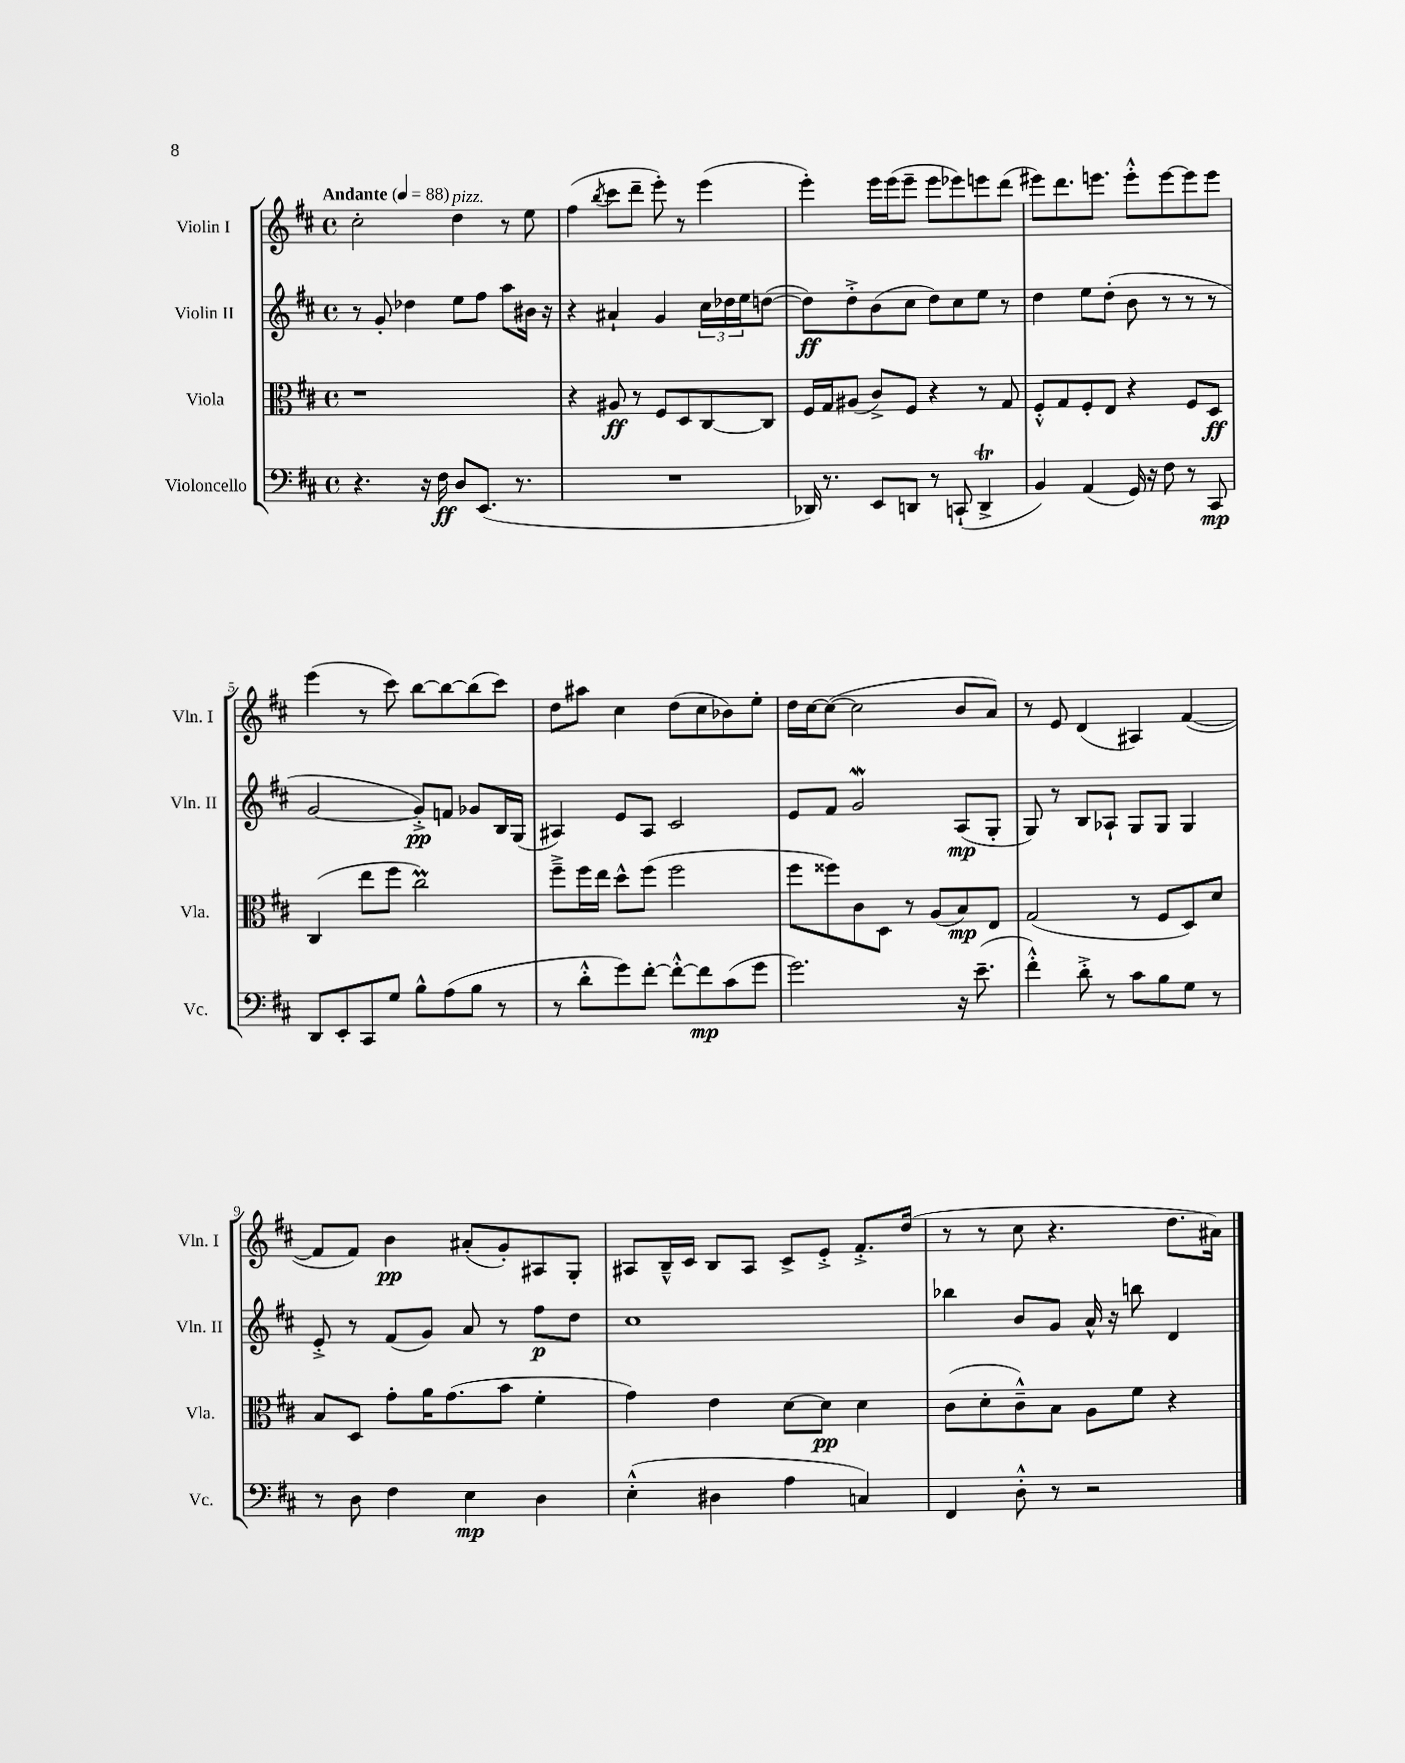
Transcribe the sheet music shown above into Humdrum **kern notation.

**kern	**kern	**kern	**kern
*staff4	*staff3	*staff2	*staff1
*clefF4	*clefC3	*clefG2	*clefG2
*k[f#c#]	*k[f#c#]	*k[f#c#]	*k[f#c#]
*M4/4	*M4/4	*M4/4	*M4/4
*met(c)	*met(c)	*met(c)	*met(c)
*MM88	*MM88	*MM88	*MM88
4.r	1r	8r	2cc#'
.	.	8g'	.
.	.	4dd-	.
16r	.	.	.
16F#	.	.	.
8D	.	8ee	4dd
(8.EE	.	8ff#	.
.	.	8aa	8r
8.r	.	.	.
.	.	16b#	8ee
.	.	16r	.
=	=	=	=
1r	4r	4r	(4ff#
.	.	.	8qbb
.	8A#	4a#`	8ccc#
.	8r	.	8ddd~
.	8F#	4g	8eee')
.	8D	.	8r
.	[8C#	24cc#	(4eee
.	.	24dd-	.
.	.	24ee	.
.	8C#]	([8dd	.
=	=	=	=
16DD-)	16F#	8dd])	4eee')
8.r	16G	.	.
.	(8A#	8dd'^	.
8EE	8c#^)	(8b	16eee
.	.	.	(16eee
8DD	8F#	8cc#	8eee~
8r	4r	8dd)	8eee
(8CC`	.	8cc#	8eee-)
4DD^	8r	8ee	8eee
.	8G	8r	(8ddd
=	=	=	=
4BB)	8F#'^^	4dd	8eee#)
.	8G	.	8.ddd
(4AA	8F#'	8ee	.
.	.	.	8.eee
.	8E	(8dd'	.
16GG)	4r	8b	8eee'^^
16r	.	.	.
8F#	.	8r	[8eee
8r	8F#	8r	8eee]
8CC#	8D	8r	8eee
=	=	=	=
8DD	(4C#	[2g	(4eee
8EE'	.	.	.
8CC#	8ee	.	8r
8G	8ff#	.	8ccc#)
8B^^	2cc#)	8g'^])	[8bb
(8A	.	8f	8bb_
8B	.	8g-	(8bb]
8r	.	16B	8ccc#)
.	.	(16G	.
=	=	=	=
8r	8ff#~^	4A#)	8dd
8d'^^	16ff#	.	8aa#
.	16ee	.	.
8g)	8dd^^	8e	4cc#
[8f#'	(8ff#	8A#	.
8f#'^^_	2ff#	2c#	(8dd
8f#]	.	.	8cc#
(8c#	.	.	8b-)
8g	.	.	8ee'
=	=	=	=
2.g)	8ff#	8e	16dd
.	.	.	[16cc#
.	8ff##)	8f#	(8cc#_
.	8c#	2g	2cc#]
.	8D	.	.
.	8r	.	.
.	(8A	.	.
16r	8B)	(8A	8b
(8.e~	.	.	.
.	8E	8G'	8a)
=	=	=	=
4f#'^^)	(2G	8G)	8r
.	.	8r	8e
8d'^	.	8B	(4d
8r	.	8A-`	.
8c#	8r	8G	4A#)
8B	8F#	8G	.
8G	8D)	4G	([4f#
8r	8d	.	.
=	=	=	=
8r	8B	8e'^	8f#]
8D	8D	8r	8f#)
4F#	8g'	(8f#	4b
.	16a	8g)	.
.	(8.g	.	.
4E	.	8a	(8a#'
.	8b	8r	8g')
4D	4f#'	8ff#	8A#
.	.	8dd	8G'
=	=	=	=
(4E'^^	4g)	1cc#	8A#
.	.	.	16B~^^
.	.	.	16c#
4D#	4e	.	8B
.	.	.	8A#
4A	[8d	.	8c#^
.	8d]	.	8e'^
4C)	4d	.	8.f#'^
.	.	.	(16dd
=	=	=	=
4FF#	(8c#	4bb-	8r
.	8d'	.	8r
8D'^^	8c#~^^)	8b	8cc#
8r	8B	8g	4.r
2r	8A	16a^^	.
.	.	16r	.
.	8f#	8bb	.
.	4r	4d	8.dd
.	.	.	16a#)
==	==	==	==
*-	*-	*-	*-
